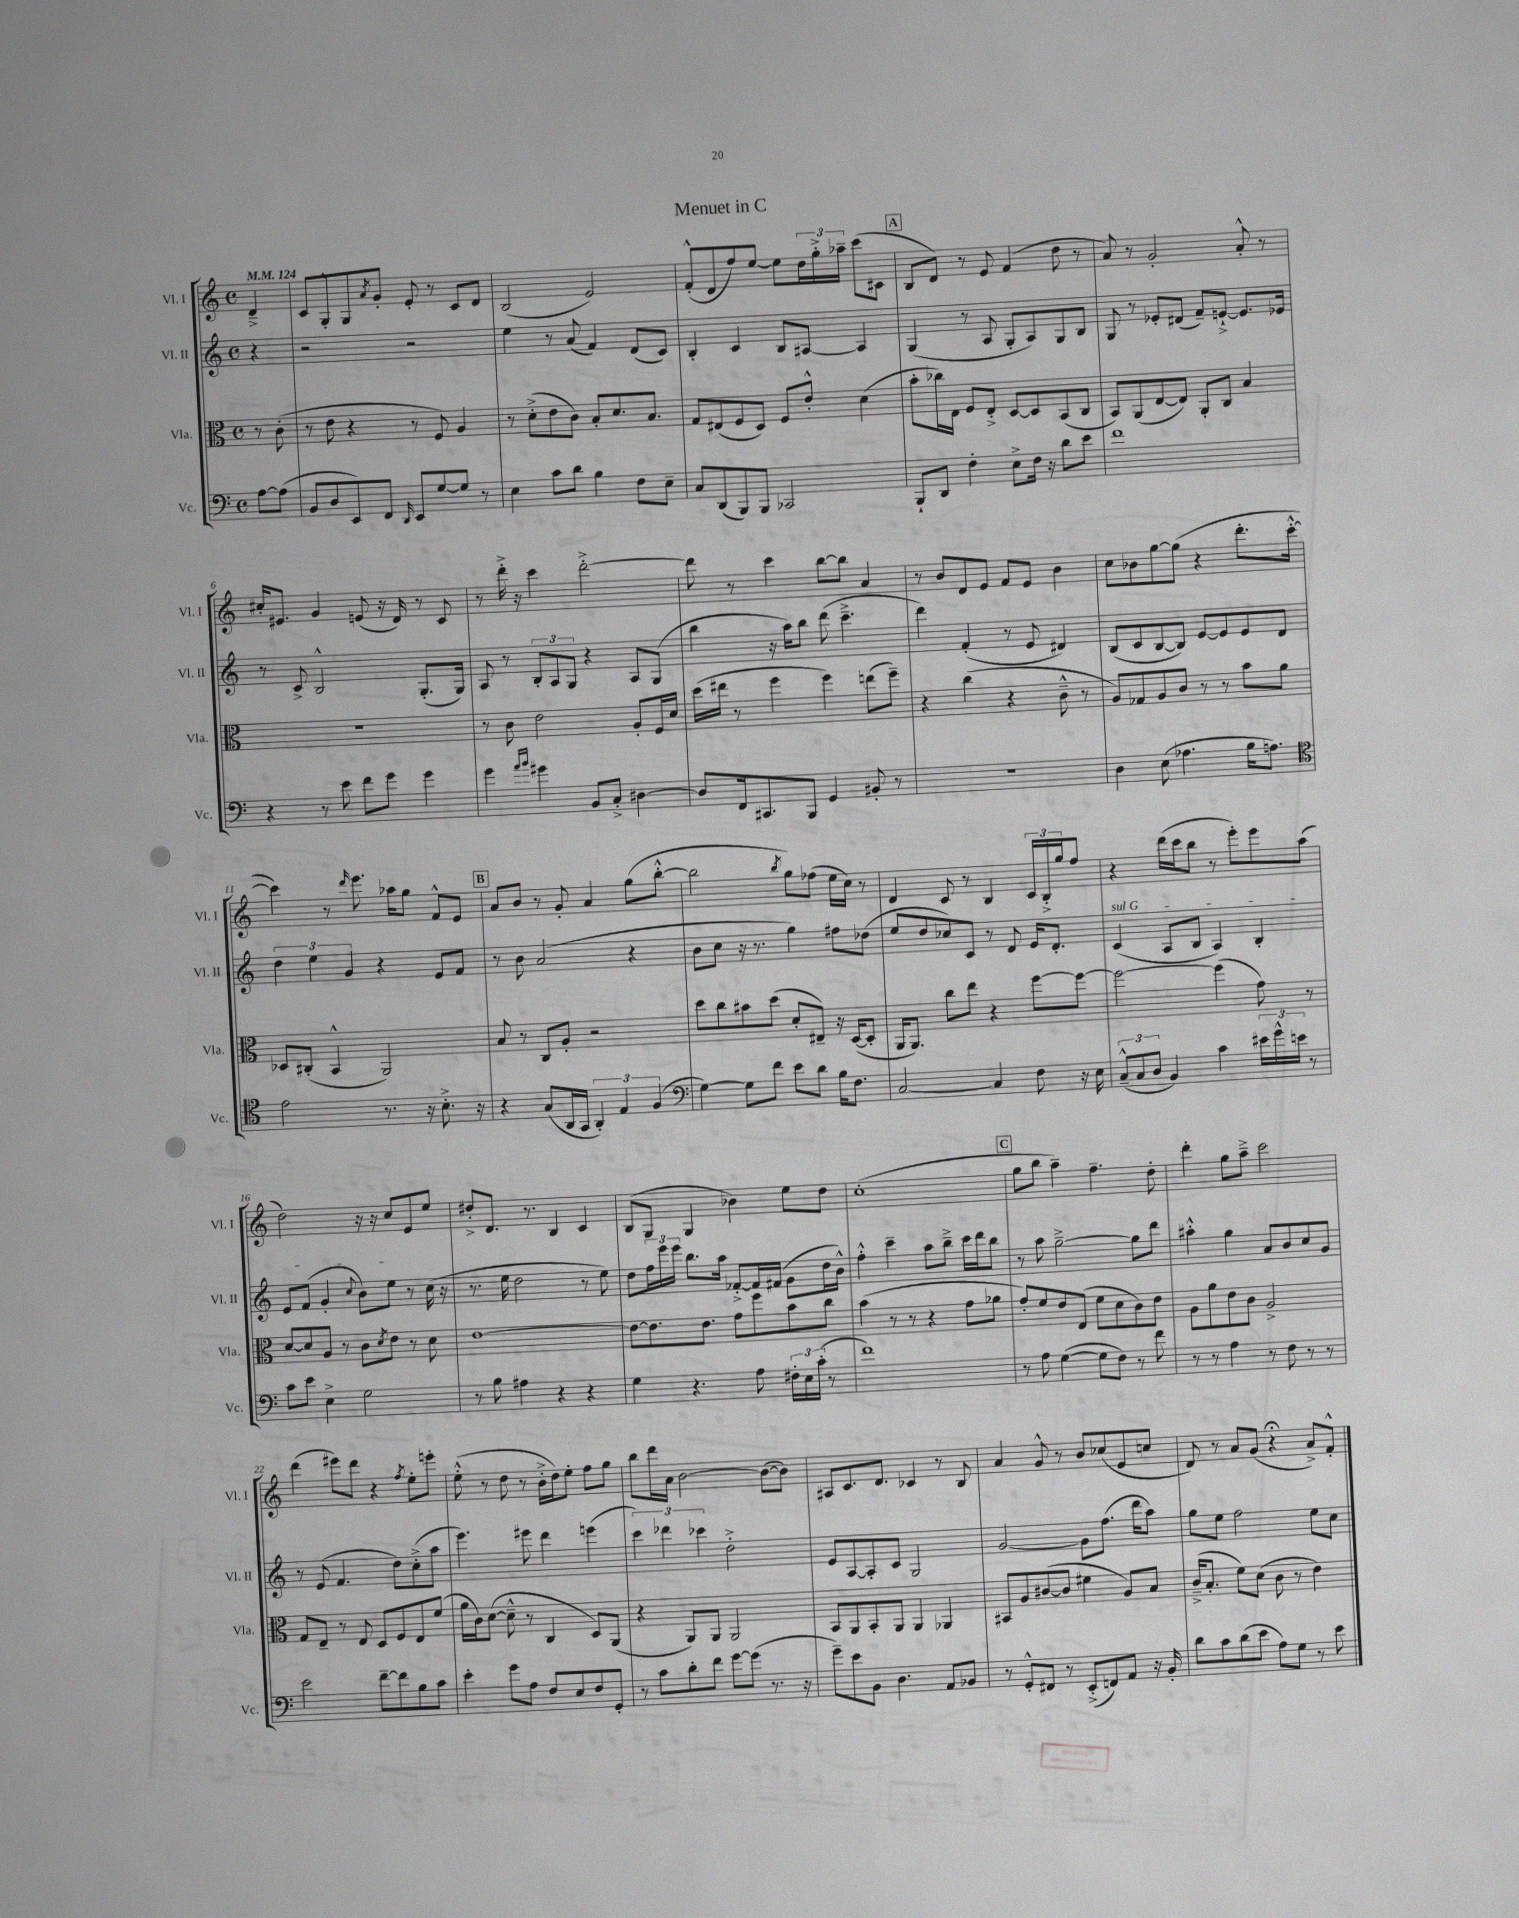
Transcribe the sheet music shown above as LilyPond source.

\header { title = "Menuet in C" }
<<
\new StaffGroup <<
\new Staff = "s0" \with { instrumentName = "Vl. I" shortInstrumentName = "Vl. I" } {
    \clef treble \key c \major \defaultTimeSignature \time 4/4 \partial 4 \tempo 4 = 124
    d'4---> |
    c'8 g8-.-^ g8 \acciaccatura { a'8 } g'8-. e'8-. r8 c'8 d'8 |
    b2( e'2) |
    f'8-.-^( d'8 f''8) e''8~ e''8 \tuplet 3/2 { d''16 g''16-.-> aes''16-- } c'''8( cis'8 |
    \mark \markup { \box "A" } b8 d'8) r8 e'8 f'4( d''8 r8 |
    a'8) r8 g'2-. a'8-.-^ r8 |
    cis''16-. eis'8. g'4 e'8( r16 d'16) r8 c'8 |
    r8 d'''16-.-> r16 c'''4 d'''2~-.-> |
    d'''8 r8 c'''4 b''8~ b''8 a'4 |
    r8 b'8 d'8 e'8 f'8 e'8 b'4 |
    c''8 bes'8 g''8~ g''8( r4 d'''8.-. c'''16~-.-^ |
    c'''4) r8 \grace { d'''16 } e'''8. aes''16 g''8 f'8-^ e'8 |
    \mark \markup { \box "B" } a'8 b'8 r8 g'8-. a'4 g''8( b''8~-.-^ |
    b''2 \acciaccatura { b''8 } g''8) fes''8( e''16 c''16) r8 |
    d'4 c'8 r8 b4 \tuplet 3/2 { c'16 b16-.-> g''16 } f''8 |
    r4 d'''16( c'''16 b''8 r8 e'''8-.) e'''8 a''8( |
    d''2) r16 r16 c''8 e'8 e''8 |
    dis''8-.-> d'8. r8. b4 c'4 |
    b8( g8 g4 bes'4) e''8 d''8 |
    c''1-.( |
    \mark \markup { \box "C" } g''8 b''8 a''4--) f''4.-- d''8-. |
    d'''4-. g''8 a''8---> c'''2 |
    d'''4( eis'''8) d'''8 r4 \acciaccatura { f''8 } e''8-. e'''8-. |
    e''8-.-^( r8 d''8 r8 b'16-.-> d''16) e''8-. f''8 g''8 |
    b''8 d'''16 a'16 b'2~ b'8~( b'8) |
    ais8 c'8. d'8. ces'4 r8 b8 |
    a'4 g'8-^ r8 b'8 ces''8( e'8 c''8 |
    d'8) r8 a'8 g'8( r4\fermata a'8->) f'8-.-^ \bar "|." |
}
\new Staff = "s1" \with { instrumentName = "Vl. II" shortInstrumentName = "Vl. II" } {
    \clef treble \key c \major \defaultTimeSignature \time 4/4 \partial 4
    r4 |
    r2 r2 |
    e''4 r8 a'8( f'4) d'8( c'8) |
    b4-. c'4 b8 ais8~ ais4 |
    \mark \markup { \box "A" } g4( r8 a8 g8-. a8) g8 b8 |
    g8 r8 ees'8-. dis'8( f'8--) e'8~-!-> e'8. ees'16 |
    r8 c'8-> b2-^ g8.-.( g16) |
    a8 r8 \tuplet 3/2 { b8-. a8 g8 } r4 a8 g8( |
    b''4 r16 a''16) b''8 d'''8( c'''4.---> |
    d'''4) f'4-.( r8 e'8 dis'4) |
    b8( c'8 b8~ b8) e'8~ e'8 e'8 d'8 |
    \tuplet 3/2 { d''4 e''4 g'4 } r4 e'8 f'8 |
    \mark \markup { \box "B" } r8 b'8 a'2( r4 |
    b'8 c''8 r16 r8. g''4) fis''8 des''8( |
    e''8 d''8 ces''8) c'8 r8 d'8 e'16 d'8.-. |
    \once \override TextSpanner.bound-details.left.text = \markup { \italic "sul G" } c'4\startTextSpan( a8 b8 a4) b4-. |
    e'8 f'8( g'4-. \appoggiatura { c''8 } b'8) e''8\stopTextSpan r8 c''16( r16 |
    r8. e''16 d''2 r8 e''8) |
    d''8 \tuplet 3/2 { f''16 e'''16 e'''16 } b''8. a''16 fes'8~-.-> fes'16 fis'16( g'8 d''16 b'16-^) |
    f''4-.-^ c'''4-- a''8 b''8---> c'''16 d'''16 b''8 |
    \mark \markup { \box "C" } r8 a''8 g''2~---> g''8 d'''8 |
    ais''4-.-^ g''4 a'8 b'8 c''8 g'8 |
    r8 e'8( f'4. d''8) c''8-.->( a''8 |
    e'''4.) eis'''8 d'''4 e'''4( |
    \tuplet 3/2 { c'''4) des'''4 ces'''4 } d''2-.-> |
    e'8 a8~ a8-. c'8 g2 |
    g'2~ g'8 f''8.( d'''16 a''8) |
    g''8 e''8 f''2 e''8 c''8 \bar "|." |
}
\new Staff = "s2" \with { instrumentName = "Vla." shortInstrumentName = "Vla." } {
    \clef alto \key c \major \defaultTimeSignature \time 4/4 \partial 4
    r8 c'8-.( |
    r8 e'8 r4 r8 f8) a4 |
    r8 d'8-.->( e'8 c'8) b8-. d'8. b8. |
    g8 eis8( f8 d8) f8 e'8-.-^ d'4( |
    \mark \markup { \box "A" } b'8-. ces''16) e16 f8 e8-.-> d8~ d8 b,8( c8 |
    b,8) a,8( e8~ e8) a,8-. c8 b4 |
    R1 |
    r8 c'8 e'2 a8-. f16 d'16 |
    d''16( eis''16 r8 f''4 f''4) e''8( f''8--) |
    r4 c''4( r4 c'8---^ r8 |
    a8) ges8 a8 c'8 r8 r8 b'8 a'8 |
    des8 cis8-.( b,4-^ a,2) |
    \mark \markup { \box "B" } b8 r8 c8 a8-. r2 |
    d''8 c''8 bis'8 d''8( d'8-. eis8--) r16 d16~( d8-. |
    a,16 a,8.) c''8 e''8 r4 f''8~ f''8~ |
    f''2~ f''4( g'8) r8 |
    d'8~ d'8 a8 r8 c'8 \acciaccatura { d'8 } e'8 r8 d'8 |
    e'1~ |
    e'8~ e'8. e'8. g'8 f''8 b'8 c''8 |
    b'4( r8 r8 r4 g'8 aes'8 |
    \mark \markup { \box "C" } g'8-.) f'8 e'8 e8( f'8 d'8 c'8) e'8 |
    a8 a'8 e'8 c'8 a2-> |
    g8 e8-- r8 e8 d8 f8 e8 f'8( |
    a'16 c'16) d'8~( d'8---^ r8 c4 d8) a,8( |
    r4 a,8) a,8 a,2 |
    b,8 a,8 b,8-. a,8 a,4 aes,4 |
    bis,8 a8 cis'8~( cis'8 fis'4 a8) b8 |
    c'16--->( b8.-. f'8) d'8( c'8 r8 e'4) \bar "|." |
}
\new Staff = "s3" \with { instrumentName = "Vc." shortInstrumentName = "Vc." } {
    \clef bass \key c \major \defaultTimeSignature \time 4/4 \partial 4
    a8~ a8( |
    b,8 d8 e,8) f,8 \grace { d,16 } e,8 g8~ g8 r8 |
    e4 c'8 d'8 b4 f8 e8-- |
    c8 d,8( b,,8) b,,8 ces,2 |
    \mark \markup { \box "A" } b,,8-! d,8 f4-. e8-> f16 r16 d'8 e'8 |
    f'1 |
    r4 r8 e'8 f'8 g'8 g'4 |
    g'4 \grace { a'16 b'16 } gis'4 b,8 c8-.-> dis4~ |
    dis8 f,16 cis,8. b,,8 g,4 bis,8-. r8 |
    R1 |
    d4 e8( aes4. b16 a8.) |
    \clef tenor e'2 r8. r16 b8.-.-> r16 |
    \mark \markup { \box "B" } r4 g8( a,16 g,16 \tuplet 3/2 { a,4-.) e4 f4( } |
    \clef bass g4~) g8 f'8 e'8 d'8 b16 f8. |
    c2~ c4 f8 r16 e16 |
    \tuplet 3/2 { c8---^( c8 d8 } b,4) c'4 \tuplet 3/2 { eis'16 g'16-^ e'16 } r8 |
    c'8 e'8 e4-> g2 |
    r8 b8 ais4 r4 r4 |
    g4 r4. a8 \tuplet 3/2 { fis16-. e16 c'16-.( } r8 |
    f'1) |
    \mark \markup { \box "C" } r8 a8 g4~( g8 f8) r8 f'8 |
    r8 r8 a4 r8 f8 r8 r8 |
    e'2 f'8~-- f'8 b8 c'8 |
    e'4-. g'8 a8 f8 e8 f8 g,8-. |
    r8 c'8 d'8-. f'8 g'8~ g'8( r8. r16 |
    g'8--) e'8 b,8 d4. a,8 bes,8 |
    r8 g,8-.-^ fis,8 r8 e,8-.->( f,8) a,8 r16 b,16-. |
    d'8 c'8 d'8( e'8 a8) g8 r8 e'8 \bar "|." |
}
>>
>>
